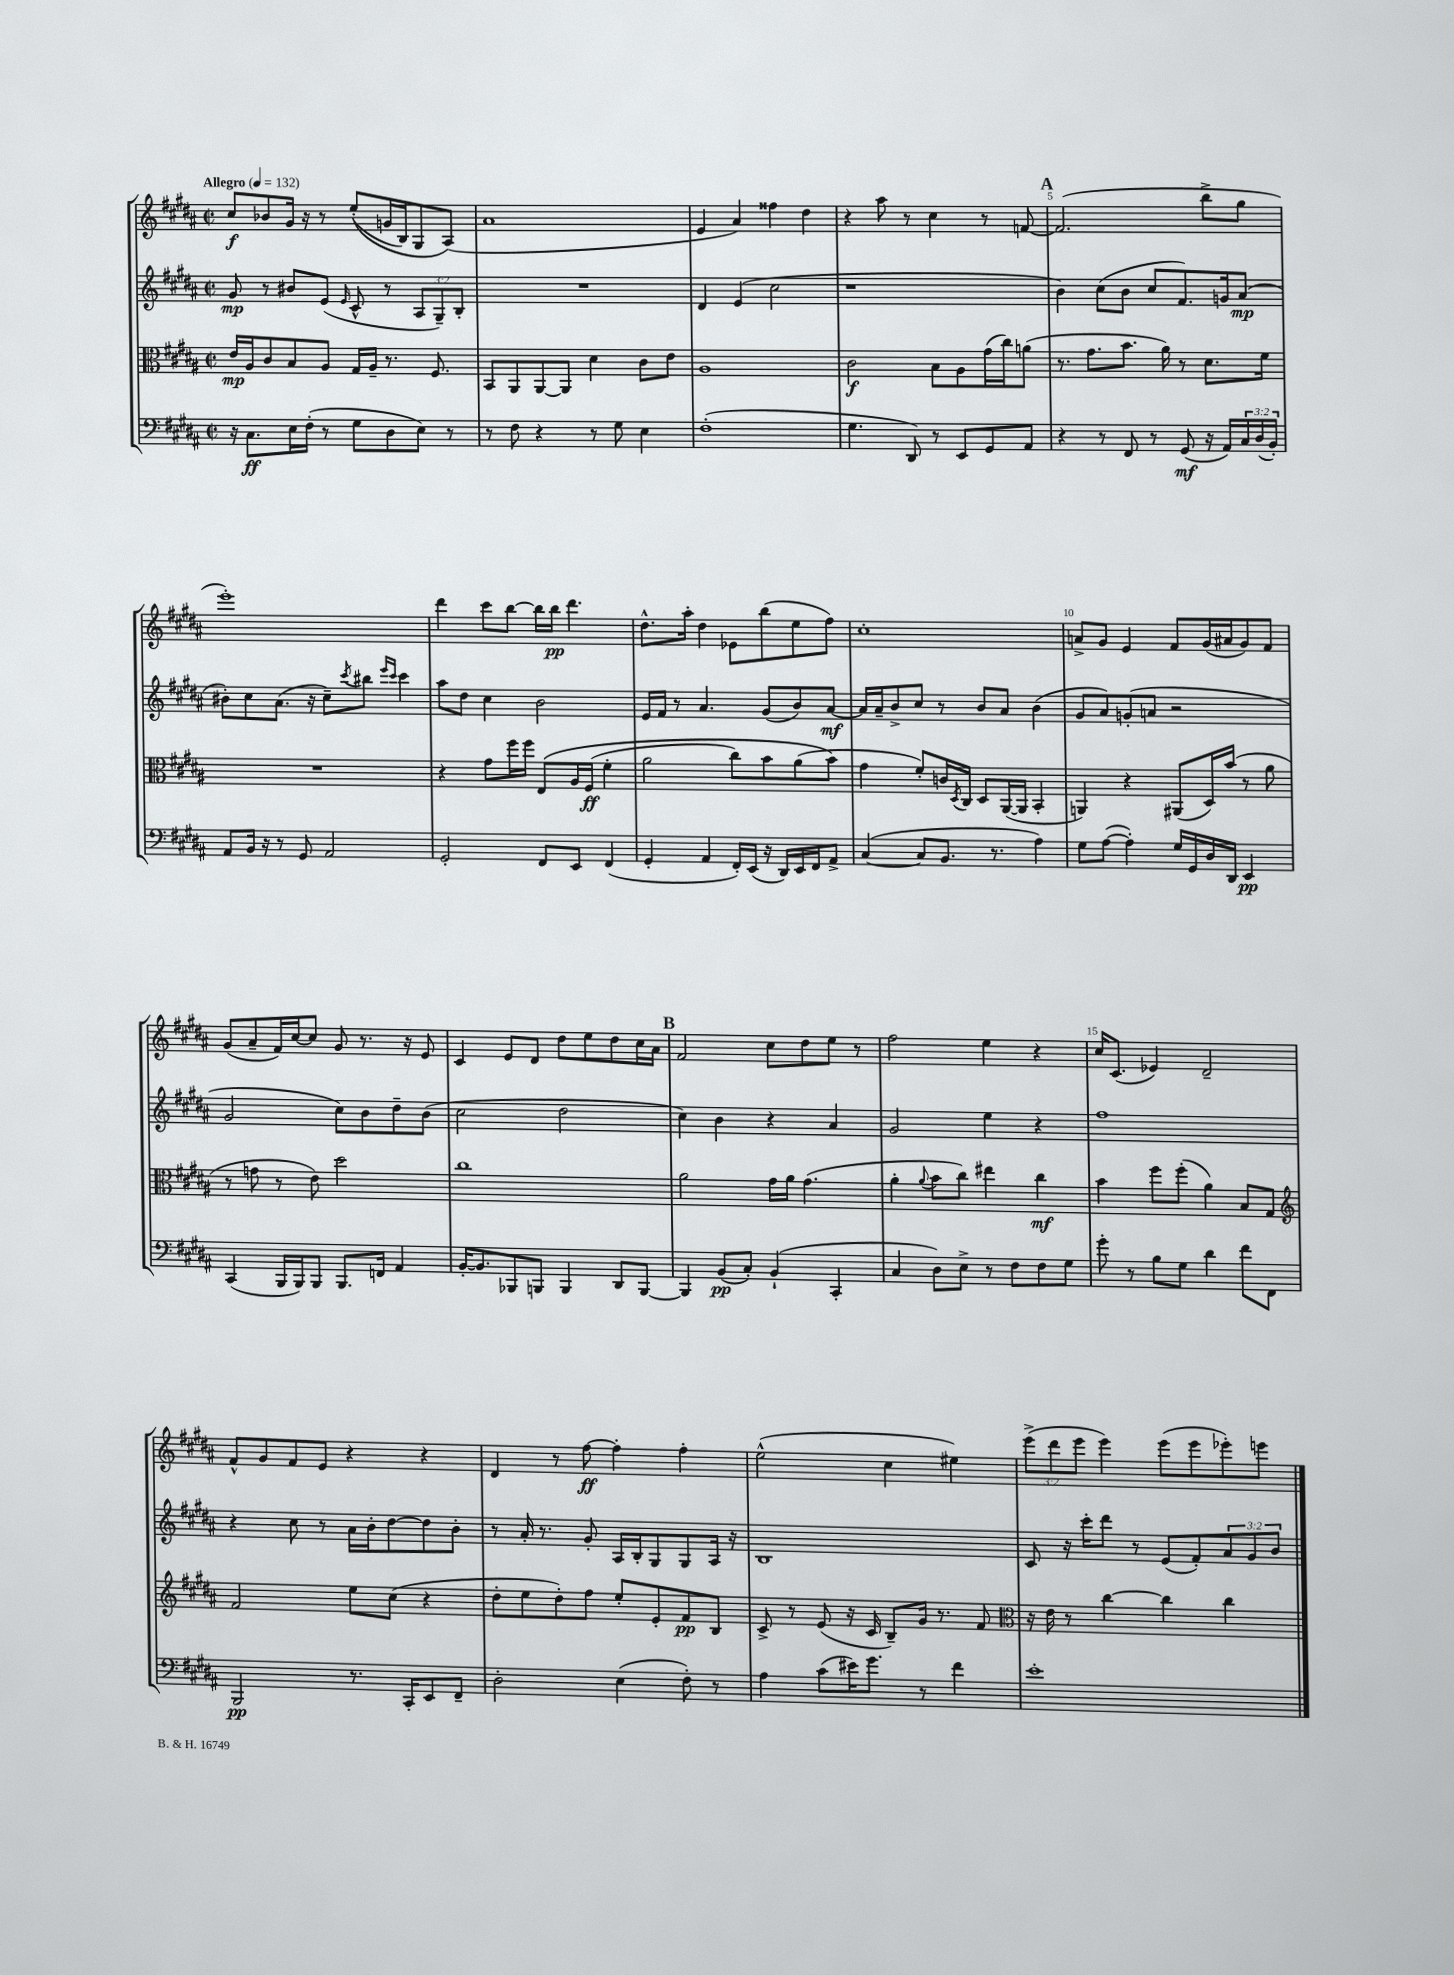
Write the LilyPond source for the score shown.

<<
\new StaffGroup <<
\new Staff = "s0" {
    \clef treble \key b \major \defaultTimeSignature \time 2/2 \override Staff.TupletNumber.text = #tuplet-number::calc-fraction-text \tempo "Allegro" 4 = 132
    cis''8\f bes'8 gis'16 r16 r8 e''8-.(\( g'16 b16) gis8 ais8(\) |
    ais'1 |
    e'4 ais'4) fisis''4 dis''4 |
    r4 ais''8 r8 cis''4 r8 f'8~ |
    \mark \markup { \bold "A" } f'2.( b''8-> gis''8 |
    e'''1-.) |
    dis'''4 cis'''8 b''8~ b''16 b''16\pp dis'''4. |
    dis''8.-^ ais''16-. dis''4 ees'8 b''8( e''8 fis''8) |
    cis''1-. |
    a'8-> gis'8 e'4 fis'8 gis'16( ais'16 gis'8) fis'8 |
    gis'8( ais'8-- fis'16) cis''16~ cis''8 gis'8 r8. r16 e'8 |
    cis'4 e'8 dis'8 dis''8 e''8 dis''8 cis''16 ais'16 |
    \mark \markup { \bold "B" } fis'2 cis''8 dis''8 e''8 r8 |
    fis''2 e''4 r4 |
    cis''16 cis'8.( ees'4) dis'2-- |
    fis'8-^ gis'8 fis'8 e'8 r4 r4 |
    dis'4 r8 fis''8~\ff fis''4-. fis''4-. |
    e''2-^( cis''4 eis''4) |
    \tuplet 3/2 { e'''8->( dis'''8 e'''8 } e'''4) e'''8( e'''8 ees'''8-.) e'''8 \bar "|." |
}
\new Staff = "s1" {
    \clef treble \key b \major \defaultTimeSignature \time 2/2 \override Staff.TupletNumber.text = #tuplet-number::calc-fraction-text
    gis'8\mp r8 bis'8 e'8( \grace { e'16 } cis'8-^ r8 \tuplet 3/2 { ais8 gis8--) b8-. } |
    R1 |
    dis'4 e'4( cis''2 |
    r1 |
    \mark \markup { \bold "A" } b'4) cis''8( b'8 cis''8 fis'8.) g'16 ais'8\mp( |
    bis'8-.) cis''8 ais'8.( r16 cis''8--) \acciaccatura { cis'''8 } bis''8 \grace { e'''16 cis'''16 } cis'''4 |
    ais''8 dis''8 cis''4 b'2 |
    e'16 fis'16 r8 ais'4. gis'8( b'8) ais'8~\mf |
    ais'16 ais'16-- b'8-> cis''8 r8 b'8 ais'8 b'4( |
    gis'8 ais'8) g'8-.( a'8 r2 |
    gis'2 cis''8) b'8 dis''8-- b'8( |
    cis''2 dis''2 |
    \mark \markup { \bold "B" } cis''4) b'4 r4 ais'4 |
    gis'2 e''4 r4 |
    fis''1 |
    r4 cis''8 r8 ais'16 b'16-. dis''8~ dis''8 b'8-. |
    r8 ais'16-. r8. gis'8-. ais16 b16-. gis8 gis8 ais16 r16 |
    b1 |
    cis'8 r16 cis'''16-. dis'''8 r8 e'8( fis'8-.) \tuplet 3/2 { ais'8 gis'8 b'8 } \bar "|." |
}
\new Staff = "s2" {
    \clef alto \key b \major \defaultTimeSignature \time 2/2
    e'16\mp ais16 cis'8 b8 ais8 gis16 ais16-- r8. fis8. |
    b,8 ais,8 ais,8~ ais,8 dis'4 cis'8 e'8 |
    ais1 |
    cis'2\f b8 ais8 gis'16( cis''16) a'8( |
    \mark \markup { \bold "A" } r8. gis'8. b'8. ais'16) r8 dis'8. fis'16 |
    R1 |
    r4 gis'8 fis''16 fis''16 e8\( ais16 fis16\ff( fis'4-. |
    ais'2 cis''8) b'8 ais'8( b'8\) |
    gis'4 fis'8-.) c'16 \acciaccatura { dis8 } cis16 dis8 ais,16~( ais,16 b,4-. |
    a,4) r4 ais,8( dis16) b'16( r8 ais'8 |
    r8 g'8 r8 e'8) dis''2 |
    cis''1 |
    \mark \markup { \bold "B" } ais'2 gis'16 ais'16 gis'4.( |
    ais'4-. \appoggiatura { ais'8 } b'8 cis''8) eis''4 cis''4\mf |
    b'4 fis''8 fis''8-.( ais'4) b8 gis8 |
    \clef treble fis'2 e''8 cis''8( r4 |
    dis''8-. e''8 dis''8-.) fis''8 e''8-. e'8-. fis'8\pp b8 |
    cis'8-> r8 e'8( r16 cis'16 b8--) gis'16 r8. fis'8 |
    \clef alto r16 e'16 r8 cis''4~ cis''4 cis''4 \bar "|." |
}
\new Staff = "s3" {
    \clef bass \key b \major \defaultTimeSignature \time 2/2 \override Staff.TupletNumber.text = #tuplet-number::calc-fraction-text
    r16 cis8.\ff e16 fis16-.( r8 gis8 dis8 e8) r8 |
    r8 fis8 r4 r8 gis8 e4 |
    fis1-.( |
    gis4. dis,8) r8 e,8 gis,8 ais,8 |
    \mark \markup { \bold "A" } r4 r8 fis,8 r8 gis,8\mf( r16 ais,16) \tuplet 3/2 { cis16 dis16( b,16-.) } |
    ais,8 b,16 r16 r8 gis,8 ais,2 |
    gis,2-. fis,8 e,8 fis,4( |
    gis,4-. ais,4 fis,16-.) e,16( r16 dis,16) e,16 fis,16 ais,8-> |
    cis4~( cis8 b,8. r8. ais4) |
    gis8 ais8~( ais4-.) gis16 gis,16 dis16 dis,16 e,4\pp |
    cis,4( b,,16 b,,16) b,,8 b,,8. f,16 ais,4 |
    b,16~-. b,8. bes,,8 b,,8 b,,4 dis,8 b,,8~ |
    \mark \markup { \bold "B" } b,,4 b,8\pp( cis8-.) b,4-!( cis,4-. |
    cis4 dis8) e8-> r8 fis8 fis8 gis8 |
    gis'8-. r8 b8 gis8 dis'4 fis'8 fis,8 |
    b,,2\pp r8. cis,16-. e,8 fis,8-- |
    dis2-. e4( fis8-.) r8 |
    ais4 cis'8( eis'16) gis'8. r8 fis'4 |
    e'1-. \bar "|." |
}
>>
>>
\layout { \context { \Score \override BarNumber.break-visibility = ##(#f #t #t) barNumberVisibility = #(every-nth-bar-number-visible 5) } }
